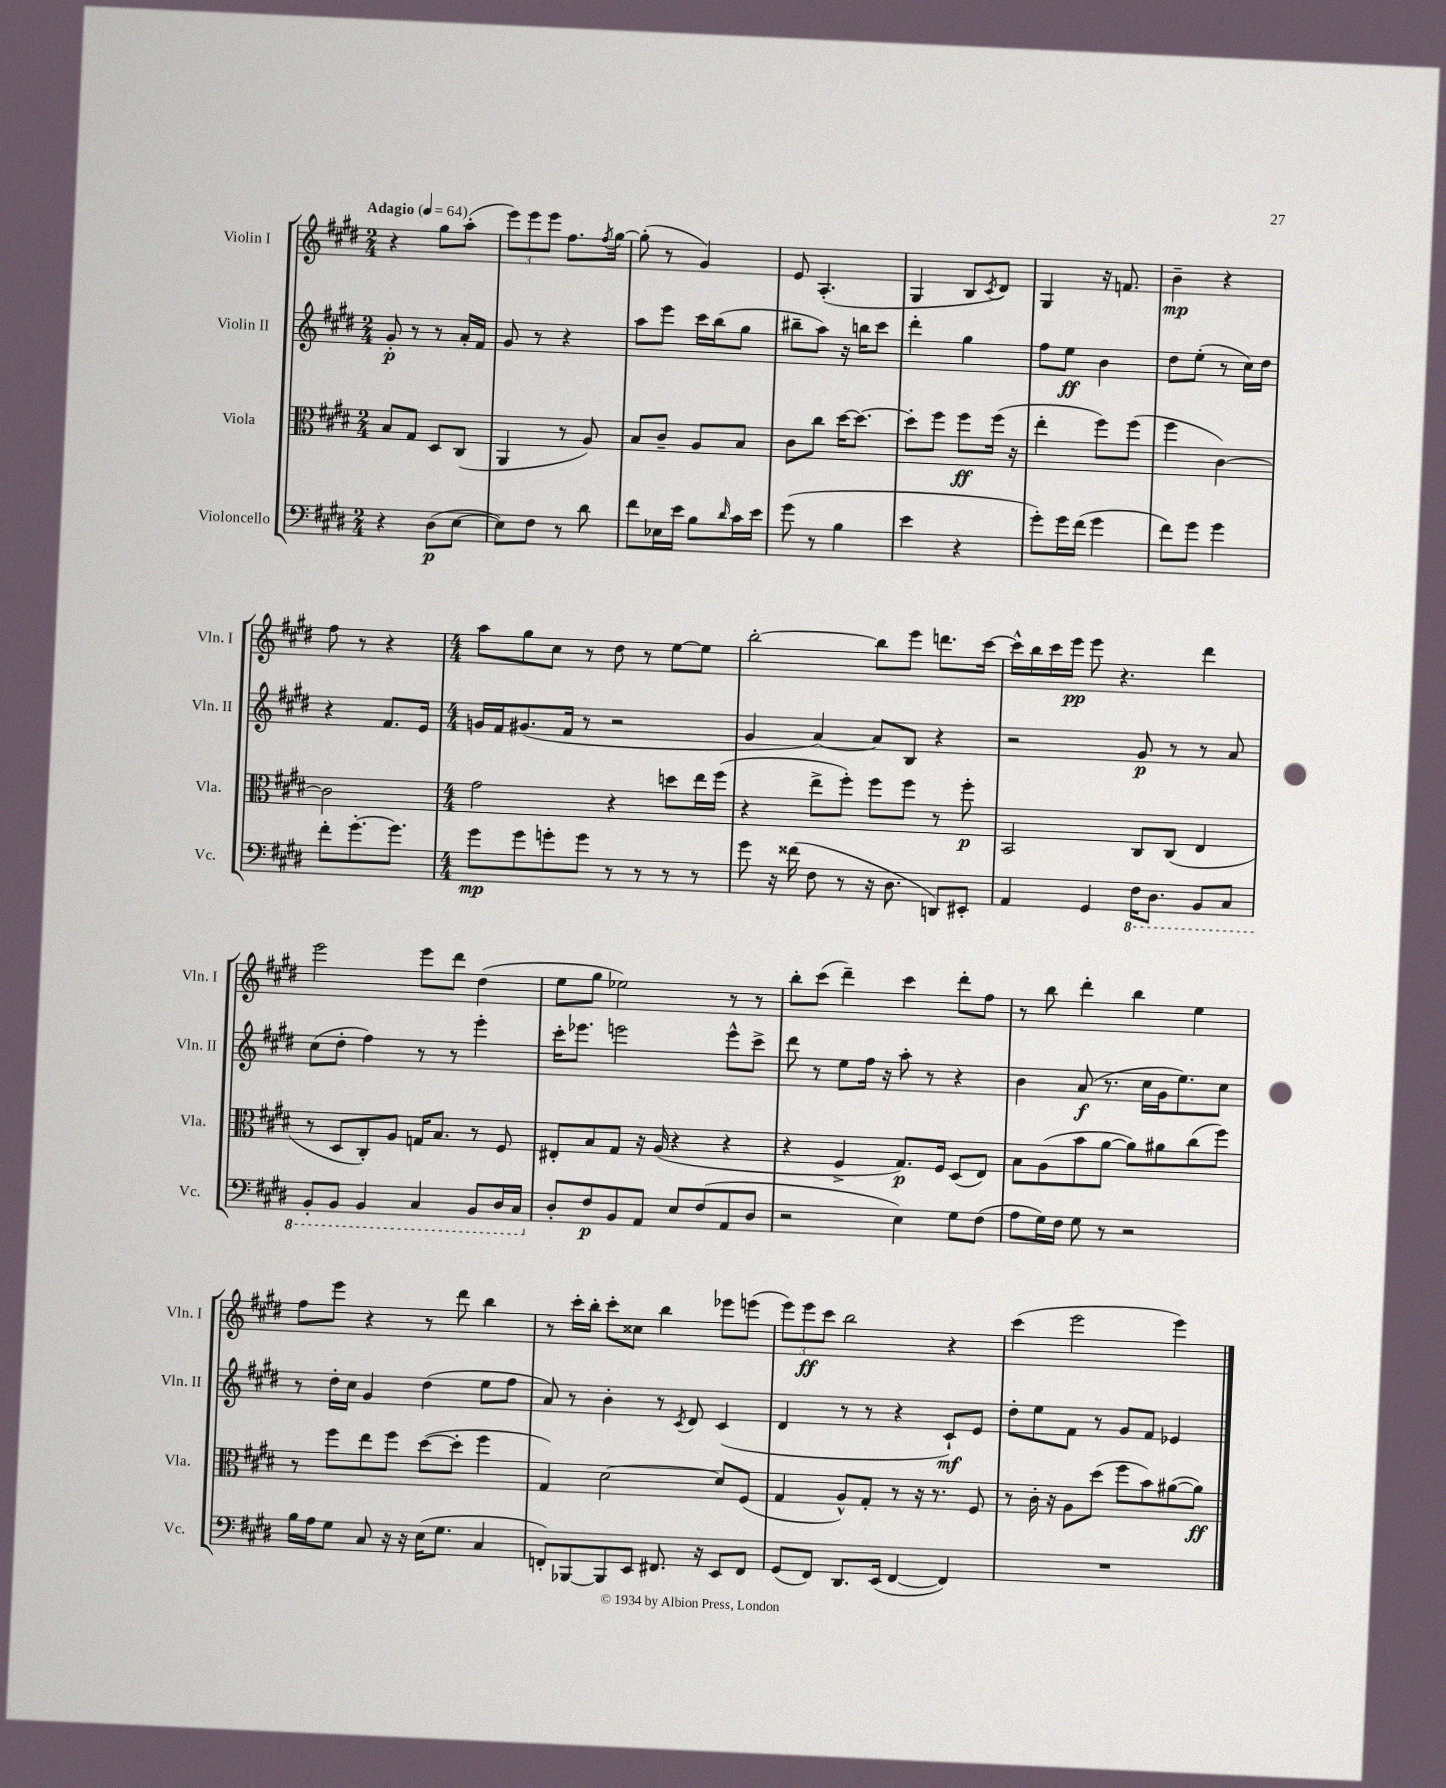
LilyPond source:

<<
\new StaffGroup <<
\new Staff = "s0" \with { instrumentName = "Violin I" shortInstrumentName = "Vln. I" } {
    \clef treble \key e \major \numericTimeSignature \time 2/4 \tempo "Adagio" 4 = 64
    r4 gis''8 a''8-.( |
    \tuplet 3/2 { e'''8) e'''8 e'''8 } fis''8. \acciaccatura { fis''8 } gis''16~ |
    gis''8-.( r8 gis'4) |
    e'8 a4.-.( |
    gis4 b8 \acciaccatura { cis'8 } dis'8) |
    gis4 r16 f'8. |
    b'4--\mp r4 |
    fis''8 r8 r4 |
    \numericTimeSignature \time 4/4 a''8 gis''8 cis''8 r8 dis''8 r8 e''8~ e''8 |
    b''2~-. b''8 e'''8 d'''8. cis'''16~ |
    cis'''16-^ b''16 cis'''16 e'''16\pp e'''8 r4. dis'''4 |
    e'''2 e'''8 dis'''8 dis''4( |
    e''8 gis''8 ees''2) r8 r8 |
    b''8-. cis'''8( dis'''4--) cis'''4 dis'''8-. fis''8 |
    r8 b''8 dis'''4-. b''4 e''4 |
    fis''8 e'''8 r4 r8 dis'''8 b''4 |
    r8 cis'''16-. b''16-. cis'''8-. cisis''8 b''4 ees'''8 e'''8( |
    \tuplet 3/2 { e'''8) e'''8\ff cis'''8 } b''2 r4 |
    cis'''4( e'''2 e'''4) \bar "|." |
}
\new Staff = "s1" \with { instrumentName = "Violin II" shortInstrumentName = "Vln. II" } {
    \clef treble \key e \major \numericTimeSignature \time 2/4
    gis'8-.\p r8 r8 a'16-. fis'16 |
    gis'8 r8 r4 |
    a''8 e'''8 cis'''16 b''16( gis''8 |
    bis''8-- a''8) r16 b''16 cis'''8 |
    dis'''4-. gis''4 |
    fis''8 e''8\ff b'4 |
    dis''8 e''8-.( r8 cis''16) dis''16 |
    r4 fis'8. e'16 |
    \numericTimeSignature \time 4/4 g'16 fis'16 gis'8.( fis'16 r8 r2 |
    gis'4 a'4~) a'8 b8 r4 |
    r2 gis'8\p r8 r8 a'8 |
    cis''8( dis''8-. fis''4) r8 r8 e'''4-. |
    cis'''16-. ees'''8. e'''2 e'''8-^ cis'''8-> |
    dis'''8 r8 e''8 fis''16 r16 a''8-. r8 r4 |
    b'4 a'8\f( r8. cis''16 gis'16 e''8.) cis''8 |
    r8 dis''16-. cis''16 gis'4 dis''4( e''8 fis''8 |
    a'8) r8 b'4-. r8 \acciaccatura { cis'8 } dis'8 cis'4( |
    dis'4 r8 r8 r4 cis'8-!\mf) e'8 |
    dis''8-. e''8 fis'8 r8 gis'8 fis'8 ees'4 \bar "|." |
}
\new Staff = "s2" \with { instrumentName = "Viola" shortInstrumentName = "Vla." } {
    \clef alto \key e \major \numericTimeSignature \time 2/4
    b8 gis8 dis8 cis8( |
    a,4 r8 a8) |
    b8 cis'8-- a8 b8 |
    cis'8 cis''8 dis''16~ dis''8.~ |
    dis''8-. fis''8 fis''8\ff fis''16( r16 |
    e''4-. fis''8) fis''8( |
    fis''4 cis'4~) |
    cis'2 |
    \numericTimeSignature \time 4/4 gis'2 r4 d''8 e''16 fis''16( |
    r4 e''8-> fis''8-.) fis''8 fis''8 r8 fis''8-.\p |
    b,2 cis8 cis8( e4 |
    r8 dis8 cis8-.) a8 g16 b8. r8 fis8 |
    eis8-. b8 gis8 r16 a16( r4 r4 |
    r4 fis4-> gis8.\p) fis16 dis8( e8) |
    b8 a8( b'8 a'8~ a'8) ais'8 cis''8( fis''8) |
    r8 fis''8 e''8 fis''8 dis''8~( dis''8-. fis''4 |
    gis4) dis'2~ dis'8 fis8( |
    gis4 a8-^) gis8-. r8 r16 r8. fis8 |
    r8 cis'16-. r16 a8 dis''8( fis''8 b'8) ais'8~( ais'8\ff) \bar "|." |
}
\new Staff = "s3" \with { instrumentName = "Violoncello" shortInstrumentName = "Vc." } {
    \clef bass \key e \major \numericTimeSignature \time 2/4
    r4 dis8\p( e8~ |
    e8) fis8 r8 dis'8 |
    fis'8 ees16 e'16 b8 \grace { dis'16 } cis'16 e'16 |
    gis'8( r8 b4 |
    e'4 r4 |
    gis'8-.) gis'16 fis'16( gis'4 |
    fis'8) gis'8 gis'4 |
    fis'8-. gis'8.~-. gis'8. |
    \numericTimeSignature \time 4/4 gis'8\mp gis'8 g'8-. g'8 r8 r8 r8 r8 |
    gis'8 r16 fisis'16( fis8 r8 r16 dis8. d,8) eis,8-. |
    a,4 gis,4 \ottava #-1 fis,16 dis,8. b,,8 cis,8 |
    b,,8-. b,,8 b,,4 cis,4 b,,8 dis,16 cis,16 \ottava #0 |
    dis8-. fis8\p b,8 a,8 e8 fis8( a,8 dis8 |
    r2 e4) gis8 fis8( |
    a8 gis16) fis16 gis8 r8 r2 |
    b16 a16 gis8 cis8 r16 r16 e16( gis8. cis4 |
    f,8-.) bes,,8~ bes,,8 e,8 fis,8. r16 e,8 fis,8 |
    gis,8( fis,8) dis,8. e,16( fis,4~ fis,4) |
    R1 \bar "|." |
}
>>
>>
\layout { \context { \Score \remove "Bar_number_engraver" } }
